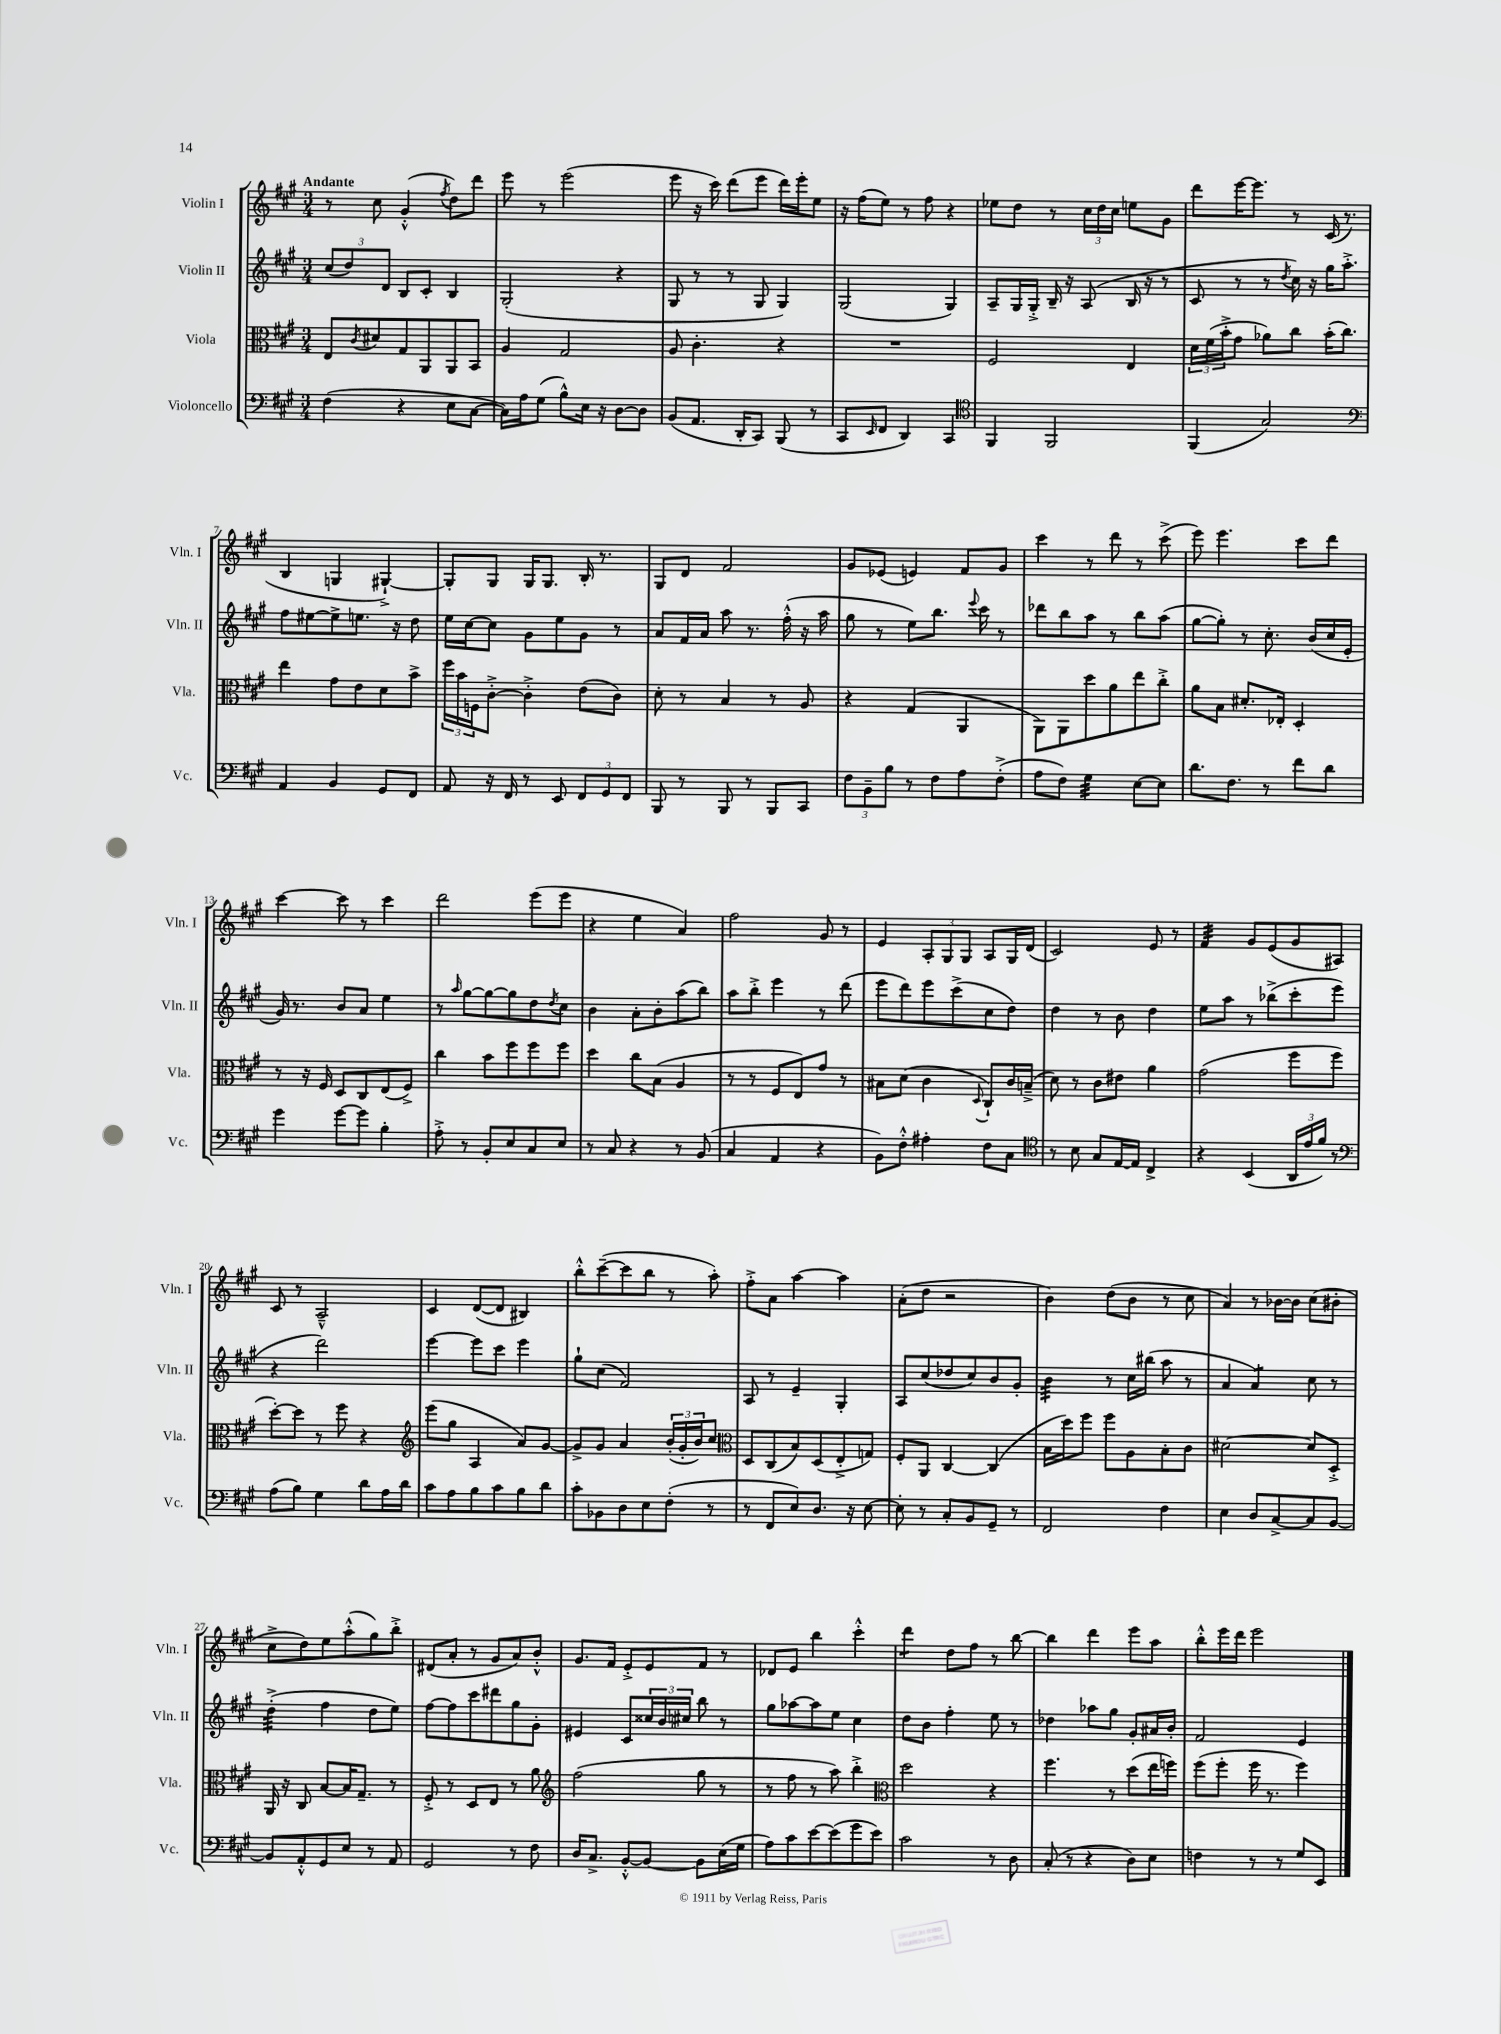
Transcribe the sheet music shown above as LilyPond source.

<<
\new StaffGroup <<
\new Staff = "s0" \with { instrumentName = "Violin I" shortInstrumentName = "Vln. I" } {
    \clef treble \key a \major \numericTimeSignature \time 3/4 \tempo "Andante"
    r8 cis''8 gis'4-.-^( \acciaccatura { fis''8 } d''8) d'''8 |
    e'''8 r8 e'''2( |
    e'''8 r16 cis'''16) d'''8( e'''8 d'''16) e'''16-. e''8 |
    r16 fis''16( e''8) r8 fis''8 r4 |
    ees''8 d''8 r8 \tuplet 3/2 { cis''16 d''16 cis''16 } e''8 gis'8 |
    d'''8 e'''16~ e'''8. r8 cis'16( r8. |
    b4 g4 gis4~-!->) |
    gis8-. gis8 gis16 gis8. b16-. r8. |
    gis8 d'8 fis'2 |
    gis'8 ees'8( e'4) fis'8 gis'8 |
    cis'''4 r8 d'''8 r8 cis'''8->( |
    e'''8) e'''4. cis'''8 d'''8 |
    cis'''4~ cis'''8 r8 cis'''4 |
    d'''2 e'''8( e'''8 |
    r4 e''4 a'4) |
    fis''2 gis'8 r8 |
    e'4 \tuplet 3/2 { a8-. gis8 gis8 } a8 gis16 d'16( |
    cis'2) e'8 r8 |
    fis'4:32 gis'8 e'8( gis'8 ais8) |
    cis'8 r8 a2---^ |
    cis'4 d'8~( d'8 bis4) |
    b''8-.-^ cis'''8~--( cis'''8 b''8 r8 a''8-.) |
    fis''8-.-> a'8 a''4~ a''4 |
    a'8-.( d''8 r2 |
    b'4) d''8( b'8 r8 cis''8 |
    a'4) r8 bes'16~ bes'16 cis''8( bis'8-. |
    cis''8-> d''8) e''8 a''8-.-^( gis''8) b''8-.-> |
    dis'8( a'8-. r8 gis'8 a'8) b'8-.-^ |
    gis'8. fis'16 e'8-.-> e'8 fis'8 r8 |
    des'8 e'8 b''4 cis'''4-.-^ |
    d'''4:8 d''8 fis''8 r8 b''8~ |
    b''4 d'''4 e'''8 a''8 |
    b''8-.-^ e'''16 d'''16 e'''2 \bar "|." |
}
\new Staff = "s1" \with { instrumentName = "Violin II" shortInstrumentName = "Vln. II" } {
    \clef treble \key a \major \numericTimeSignature \time 3/4
    \tuplet 3/2 { cis''8( d''8) d'8 } b8 cis'8-. b4 |
    gis2-.( r4 |
    gis8 r8 r8 gis8 gis4) |
    gis2( gis4) |
    a8-- gis16 gis16-.-> b16-- r16 a8( b16 r16 r8 |
    cis'8 r8 r8 \acciaccatura { d''8 } cis''16) r16 gis''16 a''8.-.-> |
    fis''8 eis''8~ eis''8-> e''8. r16 d''8 |
    e''16 cis''16~ cis''8 gis'8 e''8 gis'8 r8 |
    a'8 fis'16 a'16 a''8 r8. fis''16-.-^( r16 a''16 |
    gis''8 r8 e''8) b''8. \appoggiatura { e'''8 } cis'''16 r8 |
    des'''8 b''8 a''8 r8 b''8 a''8( |
    gis''8~ gis''8-.) r8 cis''8.-. b'16( cis''16 e'16-. |
    gis'16) r8. b'8 a'8 e''4 |
    r8 \grace { a''16 } gis''8~ gis''8~ gis''8 d''8 \acciaccatura { d''8 } cis''8 |
    b'4 a'8-. b'8-. a''8( b''8) |
    a''8 b''8-.-> e'''4 r8 d'''8( |
    e'''8 d'''8) e'''8 cis'''8->( cis''8 d''8) |
    d''4 r8 b'8 d''4 |
    e''8 a''8 r8 bes''8->( cis'''8-. e'''8 |
    r4 d'''2) |
    e'''4~ e'''8 cis'''8 e'''4 |
    gis''8-! cis''8( fis'2) |
    a8 r8 e'4-- gis4-. |
    a8 cis''8( des''8 cis''8) b'8 gis'8-. |
    b'4:32 r8 cis''16 bis''16( a''8 r8 |
    a'4 a'4:8) cis''8 r8 |
    d''4:32-.->( fis''4 d''8 e''8) |
    fis''8~ fis''8 cis'''8 dis'''8 gis''8 gis'8-. |
    eis'4 cis'8 \tuplet 3/2 { cisis''16 b'16 cis''16 } b''8 r8 |
    gis''8 aes''8~ aes''8 e''8 cis''4 |
    d''8 b'8 fis''4-. e''8 r8 |
    des''4 aes''8 gis''8 gis'8-. ais'16 b'16-. |
    fis'2 e'4 \bar "|." |
}
\new Staff = "s2" \with { instrumentName = "Viola" shortInstrumentName = "Vla." } {
    \clef alto \key a \major \numericTimeSignature \time 3/4
    e8 \acciaccatura { cis'8 } dis'8 gis8 a,8 a,8 b,8 |
    a4 gis2 |
    a8 cis'4.-. r4 |
    R2. |
    fis2 e4 |
    \tuplet 3/2 { d'16 fis'16( b'16-.-> } gis'8 aes'8) cis''8 b'16-.( cis''8.) |
    e''4 gis'8 e'8 d'8 b'8-> |
    \tuplet 3/2 { fis''16 b'16 f16 } cis'8~-.-> cis'4-.-> e'8( cis'8) |
    d'8-. r8 b4 r8 a8 |
    r4 gis4( a,4 |
    a,8) a,8 d''8 a'8 e''8 cis''8-.-> |
    a'8 b8 dis'8.-. ees16-. d4-. |
    r8 r16 fis16 d8 cis8 e8( fis8->) |
    cis''4 b'8 fis''8 fis''8 fis''8 |
    d''4 cis''8 b8( a4 |
    r8 r8 fis8 e8) gis'8 r8 |
    bis8 d'8( cis'4 \appoggiatura { d8 } cis8-!) cis'16 b16--->( |
    d'8) r8 cis'8 eis'8 a'4 |
    gis'2( fis''8 fis''8 |
    d''8~-.) d''8 r8 fis''8 r4 |
    \clef treble e'''8( gis''8 a4 a'8) gis'8~ |
    gis'8-> gis'8 a'4 \tuplet 3/2 { b'16-.( gis'16-. b'16) } cis''8 |
    \clef alto d8 cis8( b8) d8( e8-.-> g8) |
    fis8-. a,8 cis4~ cis4( |
    b16 d''16) fis''8 fis''8 a8 b8-. cis'8 |
    dis'2~ dis'8 d8-.-> |
    a,16 r16 cis8 b8~ b16 gis8.-- r8 |
    fis8-.-> r8 d8 e8 r8 a'8 |
    \clef treble fis''2( gis''8 r8 |
    r8 fis''8 r8 a''8) b''4-.-> |
    \clef alto d''2 r4 |
    fis''4. r8 d''8( e''16 f''16) |
    fis''8( fis''8-. fis''16 r8. fis''4) \bar "|." |
}
\new Staff = "s3" \with { instrumentName = "Violoncello" shortInstrumentName = "Vc." } {
    \clef bass \key a \major \numericTimeSignature \time 3/4
    fis4( r4 e8 cis8~ |
    cis16) a16 gis8( b8-^) e16 r16 d8~ d8 |
    b,8( a,8. d,16-. cis,8) b,,8( r8 |
    cis,8 \grace { e,16 } fis,8 d,4) cis,4 |
    \clef tenor fis,4 fis,2 |
    fis,4( gis2) |
    \clef bass a,4 b,4 gis,8 fis,8 |
    a,8 r16 fis,16 r8 e,8 \tuplet 3/2 { fis,8 gis,8 fis,8 } |
    b,,8 r8 b,,8 r8 b,,8 cis,8 |
    \tuplet 3/2 { fis8 b,8-- b8 } r8 fis8 a8 fis8-.->( |
    a8 fis8) gis4:32 e8~ e8 |
    d'8. fis8. r8 fis'8 d'8 |
    gis'4 gis'8~ gis'8 b4-. |
    a8-.-> r8 b,8-. e8 cis8 e8 |
    r8 cis8 r4 r8 b,8( |
    cis4 a,4 r4 |
    b,8) fis8-.-^ ais4-. fis8 cis8 |
    \clef tenor r8 b8 gis8 e16~ e16 cis4-> |
    r4 b,4( \tuplet 3/2 { a,16 e'16 fis'16) } r8 |
    \clef bass a8( b8) gis4 d'8 a16 d'16 |
    cis'8 a8 b8 cis'8 b8 d'8 |
    cis'8-. bes,8 d8 e8 fis8-.( r8 |
    r8 fis,8 e8) d8. r16 e8~ |
    e8-. r8 cis8-. b,8 gis,8-- r8 |
    fis,2 fis4 |
    e4 d8 cis8~-> cis8 b,8~ |
    b,8 a,8-.-^ gis,8 e8 r8 a,8 |
    gis,2 r8 fis8 |
    d16 cis8.-> b,8~-.-^ b,8~ b,8 e16( gis16 |
    a8) cis'8 e'8~ e'8( gis'8 e'8) |
    cis'2 r8 d8 |
    cis8-.( r8 r4 d8) e8 |
    f4 r8 r8 gis8 e,8 \bar "|." |
}
>>
>>
